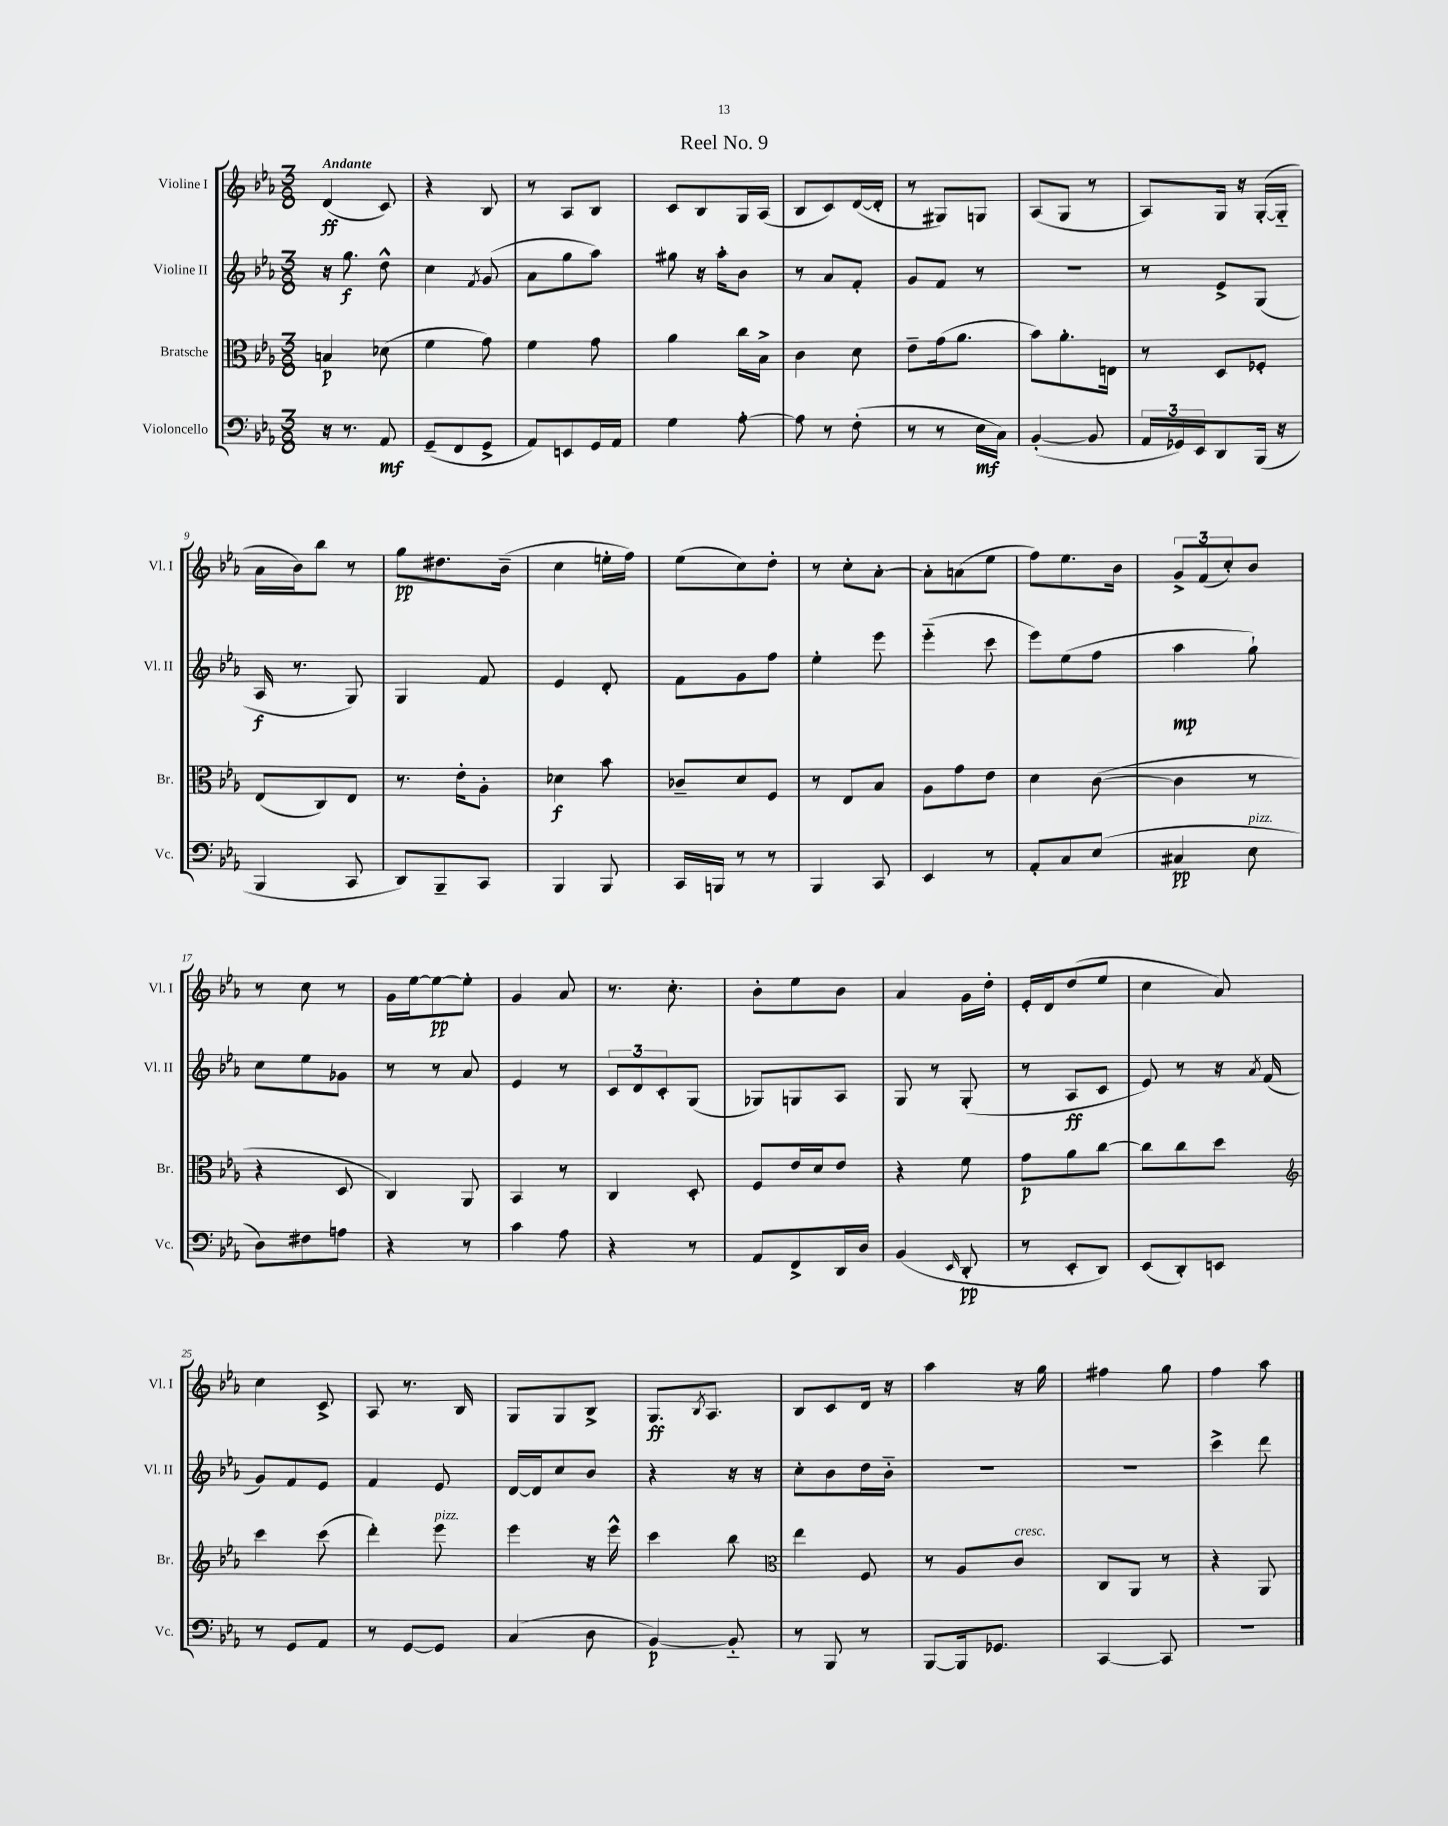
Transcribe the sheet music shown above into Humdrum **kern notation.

**kern	**dynam	**kern	**dynam	**kern	**dynam	**kern	**dynam
*part4	*part4	*part3	*part3	*part2	*part2	*part1	*part1
*staff4	*staff4	*staff3	*staff3	*staff2	*staff2	*staff1	*staff1
*I"Violoncello	*	*I"Bratsche	*	*I"Violine II	*	*I"Violine I	*
*I'Vc.	*	*I'Br.	*	*I'Vl. II	*	*I'Vl. I	*
*clefF4	*	*clefC3	*	*clefG2	*	*clefG2	*
*k[b-e-a-]	*	*k[b-e-a-]	*	*k[b-e-a-]	*	*k[b-e-a-]	*
*M3/8	*	*M3/8	*	*M3/8	*	*M3/8	*
=1	=1	=1	=1	=1	=1	=1	=1
!	!	!	!	!	!	!LO:TX:a:B:t=Andante	!
16r	.	4Bn/	p	16r	.	(4d/	ff
8.r	.	.	.	8.gg\	f	.	.
8AA-/	mf	(8d-X\	.	8dd^^\	.	8c/)	.
=2	=2	=2	=2	=2	=2	=2	=2
(8GG~/L	.	4f\	.	4cc\	.	4r	.
8FF/	.	.	.	.	.	.	.
.	.	.	.	8qf/	.	.	.
8GG^/J	.	8g\)	.	(8g/	.	8B-/	.
=3	=3	=3	=3	=3	=3	=3	=3
8AA-/L)	.	4f\	.	8a-\L	.	8r	.
8EEn/	.	.	.	8gg\	.	8A-/L	.
16GG/L	.	8g\	.	8aa-\J)	.	8B-/J	.
16AA-/JJ	.	.	.	.	.	.	.
=4	=4	=4	=4	=4	=4	=4	=4
4G\	.	4a-\	.	8gg#X\	.	8c/L	.
.	.	.	.	16r	.	8B-/	.
.	.	.	.	16aa-'\KL	.	.	.
[8A-'\	.	16cc\LL	.	8b-\J	.	16G/L	.
.	.	16B-^\JJ	.	.	.	(16A-/JJ	.
=5	=5	=5	=5	=5	=5	=5	=5
8A-\]	.	4c\	.	8r	.	8B-/L	.
8r	.	.	.	8a-/L	.	8c/)	.
(8F'\	.	8d\	.	8f'/J	.	([16d/L	.
.	.	.	.	.	.	16d'/JJ]	.
=6	=6	=6	=6	=6	=6	=6	=6
8r	.	8e-~\L	.	8g/L	.	8r	.
8r	.	(16g\k	.	8f/J	.	8G#X/L)	.
.	.	8.a-\J	.	.	.	.	.
16E-\LL	mf	.	.	8r	.	8Gn/J	.
16C\JJ)	.	.	.	.	.	.	.
=7	=7	=7	=7	=7	=7	=7	=7
([4BB-'/	.	8b-\L)	.	4.r	.	(8A-/L	.
.	.	8.a-'\	.	.	.	8G/J	.
8BB-/]	.	.	.	.	.	8r	.
.	.	16En\Jk	.	.	.	.	.
=8	=8	=8	=8	=8	=8	=8	=8
24AA-/LL	.	8r	.	8r	.	8A-/L)	.
24GG-X/)	.	.	.	.	.	.	.
24EE-/J	.	.	.	.	.	.	.
8DD/	.	8D/L	.	8e-^/L	.	16G/Jk	.
.	.	.	.	.	.	16r	.
(16BBB-/Jk	.	8F-X'/J	.	(8G/J	.	([16G'/LL	.
16r	.	.	.	.	.	16G/JJ]	.
!!LO:LB:g=z
=9	=9	=9	=9	=9	=9	=9	=9
4BBB-/	.	(8E-/L	.	16A-/	f	16a-\LL	.
.	.	.	.	8.r	.	16b-\J)	.
.	.	8C/)	.	.	.	8bb-\J	.
8CC/	.	8E-/J	.	8G/)	.	8r	.
=10	=10	=10	=10	=10	=10	=10	=10
8DD/L)	.	8.r	.	4G/	.	8gg\L	pp
8BBB-~/	.	.	.	.	.	8.dd#X\	.
.	.	16e-'\KL	.	.	.	.	.
8CC/J	.	8A-'\J	.	8f/	.	.	.
.	.	.	.	.	.	(16b-~\Jk	.
=11	=11	=11	=11	=11	=11	=11	=11
4BBB-/	.	4d-X\	f	4e-/	.	4cc\	.
8BBB-/	.	8b-\	.	8d'/	.	16een'\LL	.
.	.	.	.	.	.	16ff\JJ)	.
=12	=12	=12	=12	=12	=12	=12	=12
16CC/LL	.	8c-X~/L	.	8f\L	.	(8ee-\L	.
16BBBn/JJ	.	.	.	.	.	.	.
8r	.	8d/	.	8g\	.	8cc\)	.
8r	.	8F/J	.	8ff\J	.	8dd'\J	.
=13	=13	=13	=13	=13	=13	=13	=13
4BBB-/	.	8r	.	4ee-'\	.	8r	.
.	.	8E-/L	.	.	.	8cc'\L	.
8CC/	.	8B-/J	.	8eee-\	.	[8a-'\J	.
=14	=14	=14	=14	=14	=14	=14	=14
4EE-/	.	8A-\L	.	(4eee-\	.	8a-'\L]	.
.	.	8g\	.	.	.	(8an\	.
8r	.	8e-\J	.	8ccc\	.	8ee-\J	.
=15	=15	=15	=15	=15	=15	=15	=15
8AA-'/L	.	4d\	.	8eee-\L)	.	8ff\L)	.
8C/	.	.	.	(8ee-\	.	8.ee-\	.
(8E-/J	.	([8c\	.	8ff\J	.	.	.
.	.	.	.	.	.	16b-\Jk	.
=16	=16	=16	=16	=16	=16	=16	=16
4C#X/	pp	4c\]	.	4aa-\	mp	12g^/L	.
.	.	.	.	.	.	(12f/	.
.	.	.	.	.	.	12cc'/)	.
!LO:TX:a:i:t=pizz.	!	!	!	!	!	!	!
8E-\	.	8r	.	8gg`\)	.	8b-/J	.
!!LO:LB:g=z
=17	=17	=17	=17	=17	=17	=17	=17
8D\L)	.	4r	.	8cc\L	.	8r	.
8F#X\	.	.	.	8ee-\	.	8cc\	.
8An\J	.	8D/	.	8g-X\J	.	8r	.
=18	=18	=18	=18	=18	=18	=18	=18
4r	.	4C/)	.	8r	.	16g\LL	.
.	.	.	.	.	.	[16ee-\J	.
.	.	.	.	8r	.	8ee-\_	pp
8r	.	8AA-/	.	8a-/	.	8ee-'\J]	.
=19	=19	=19	=19	=19	=19	=19	=19
4c\	.	4BB-/	.	4e-/	.	4g/	.
8A-\	.	8r	.	8r	.	8a-/	.
=20	=20	=20	=20	=20	=20	=20	=20
4r	.	4C/	.	12c/L	.	8.r	.
.	.	.	.	12d/	.	.	.
.	.	.	.	12c'/	.	.	.
.	.	.	.	.	.	8.cc'\	.
8r	.	8D'/	.	(8G/J	.	.	.
=21	=21	=21	=21	=21	=21	=21	=21
8AA-/L	.	8F/L	.	8G-X/L)	.	8b-'\L	.
8FF^/	.	16e-/L	.	8Gn/	.	8ee-\	.
.	.	16d/J	.	.	.	.	.
16DD/L	.	8e-/J	.	8A-/J	.	8b-\J	.
16D/JJ	.	.	.	.	.	.	.
=22	=22	=22	=22	=22	=22	=22	=22
(4BB-/	.	4r	.	8G/	.	4a-/	.
.	.	.	.	8r	.	.	.
16qqEE-/	.	.	.	.	.	.	.
8DD'/	pp	8f\	.	(8G'/	.	16g\LL	.
.	.	.	.	.	.	16dd'\JJ	.
=23	=23	=23	=23	=23	=23	=23	=23
8r	.	8g\L	p	8r	.	16e-'/LL	.
.	.	.	.	.	.	16d/J	.
8EE-'/L	.	8a-\	.	8A-/L	ff	(8dd/	.
8DD/J)	.	[8cc\J	.	8c/J	.	8ee-/J	.
=24	=24	=24	=24	=24	=24	=24	=24
(8EE-/L	.	8cc\L]	.	8e-/)	.	4cc\	.
8DD'/)	.	8cc\	.	8r	.	.	.
8EEn/J	.	8dd\J	.	16r	.	8a-/)	.
.	.	.	.	8qa-/	.	.	.
.	.	.	.	(16f/	.	.	.
!!LO:LB:g=z
=25	=25	=25	=25	=25	=25	=25	=25
*	*	*clefG2	*	*	*	*	*
8r	.	4ccc\	.	8g/L)	.	4cc\	.
8GG/L	.	.	.	8f/	.	.	.
8AA-/J	.	(8ccc\	.	8e-/J	.	8c^/	.
=26	=26	=26	=26	=26	=26	=26	=26
8r	.	4ddd'\)	.	4f/	.	8A-/	.
[8GG/L	.	.	.	.	.	8.r	.
!	!	!LO:TX:a:i:t=pizz.	!	!	!	!	!
8GG/J]	.	8eee-\	.	8e-/	.	.	.
.	.	.	.	.	.	16B-/	.
=27	=27	=27	=27	=27	=27	=27	=27
(4C/	.	4eee-\	.	[16d/LL	.	8G/L	.
.	.	.	.	16d/J]	.	.	.
.	.	.	.	8cc/	.	8G/	.
8D\	.	16r	.	8b-/J	.	8B-^/J	.
.	.	16eee-^^\	.	.	.	.	.
=28	=28	=28	=28	=28	=28	=28	=28
[4BB-/)	p	4ccc\	.	4r	.	8.G/L	ff
.	.	.	.	.	.	8qB-/	.
.	.	.	.	.	.	8.A-/J	.
8BB-/]	.	8bb-\	.	16r	.	.	.
.	.	.	.	16r	.	.	.
=29	=29	=29	=29	=29	=29	=29	=29
*	*	*clefC3	*	*	*	*	*
8r	.	4ee-\	.	8cc'\L	.	8B-/L	.
8BBB-/	.	.	.	8b-\	.	8c/	.
8r	.	8F/	.	16dd\L	.	16d/Jk	.
.	.	.	.	16b-\JJ	.	16r	.
=30	=30	=30	=30	=30	=30	=30	=30
[8BBB-/L	.	8r	.	4.r	.	4aa-\	.
16BBB-/k]	.	8A-/L	.	.	.	.	.
8.GG-X/J	.	.	.	.	.	.	.
!	!	!LO:TX:a:i:t=cresc.	!	!	!	!	!
.	.	8c/J	.	.	.	16r	.
.	.	.	.	.	.	16gg\	.
=31	=31	=31	=31	=31	=31	=31	=31
[4CC/	.	8C/L	.	4.r	.	4ff#X\	.
.	.	8AA-/J	.	.	.	.	.
8CC/]	.	8r	.	.	.	8gg\	.
=32	=32	=32	=32	=32	=32	=32	=32
4.r	.	4r	.	4ccc^\	.	4ff\	.
.	.	8AA-/	.	8ddd\	.	8aa-\	.
==	==	==	==	==	==	==	==
*-	*-	*-	*-	*-	*-	*-	*-
